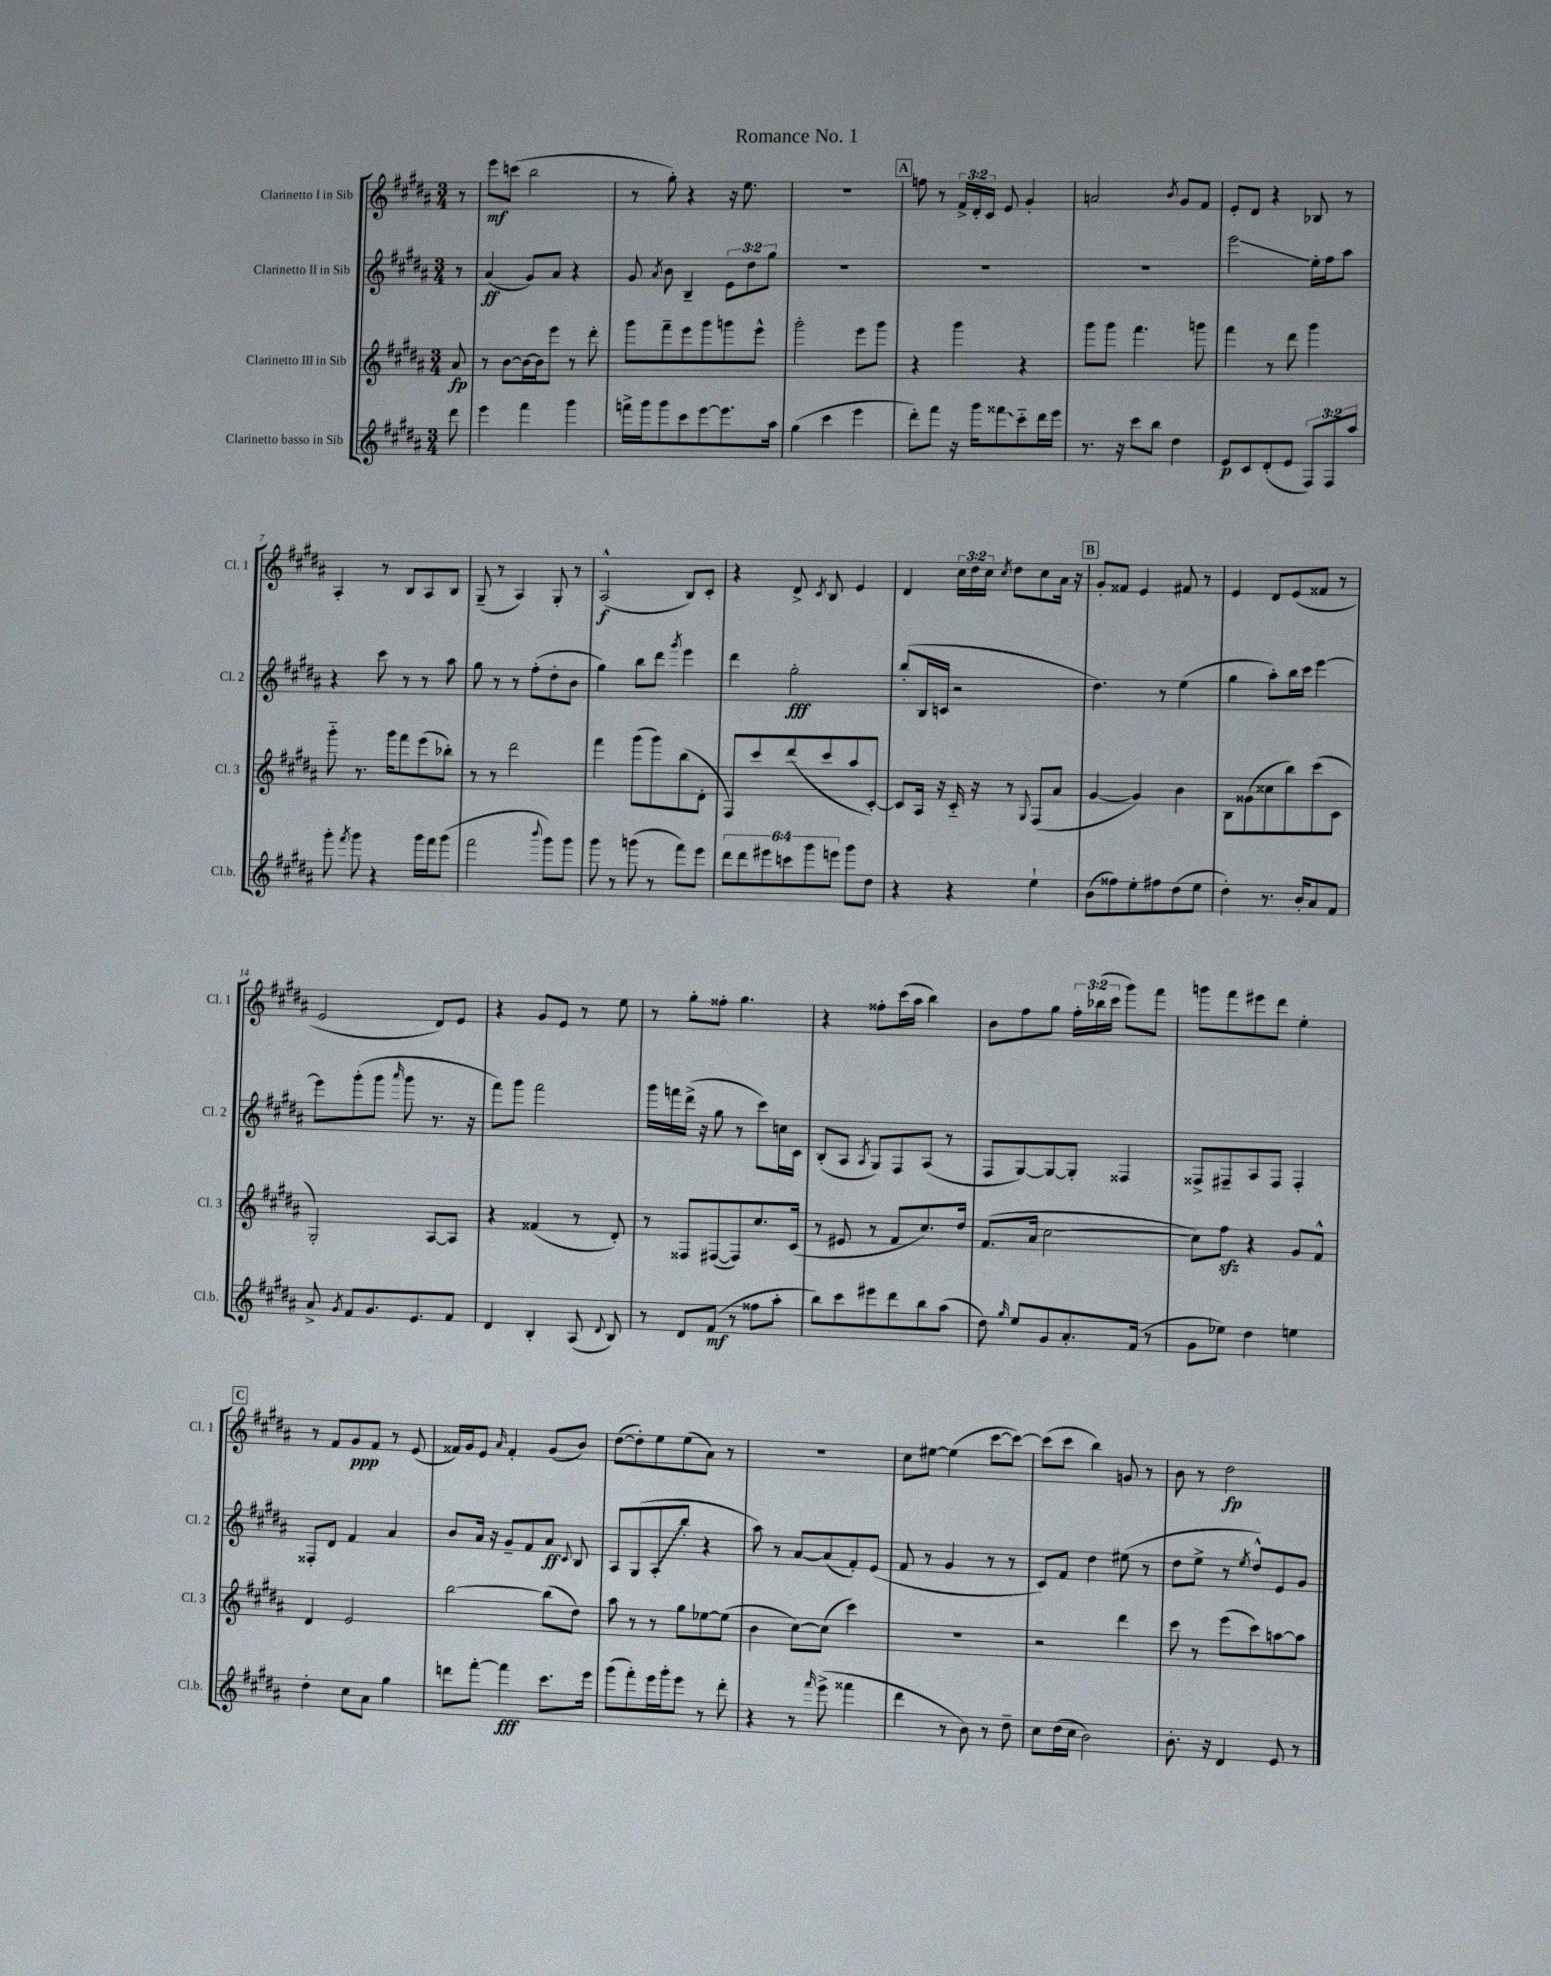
\header { title = "Romance No. 1" }
<<
\new StaffGroup <<
\new Staff = "s0" \with { instrumentName = "Clarinetto I in Sib" shortInstrumentName = "Cl. 1" } {
    \clef treble \key b \major \numericTimeSignature \time 3/4 \override Staff.TupletNumber.text = #tuplet-number::calc-fraction-text \partial 8
    \autoBeamOff r8 |
    e'''8[\mf c'''8]( b''2 |
    r8 gis''8-.) r4 r16 e''8. |
    R2. |
    \mark \markup { \box "A" } f''8 r8 \tuplet 3/2 { fis'16[-> dis'16-. cis'16] } e'8 gis'4-. |
    a'2 \acciaccatura { b'8 } gis'8[ fis'8] |
    e'8[-. dis'8] r4 bes8 r8 |
    ais4-. r8 b8[ ais8 b8] |
    gis8--( r8 ais4) gis8-. r8 |
    ais2-^\f( b8[) cis'8]-. |
    r4 dis'8-> \acciaccatura { cis'8 } b8 e'4 |
    dis'4 \tuplet 3/2 { cis''16[ dis''16 cis''16] } \acciaccatura { cis''8 } dis''8[ cis''8 ais'16] r16 |
    \mark \markup { \box "B" } gis'8[-. fisis'8] e'4 fis'8 r8 |
    e'4 dis'8[ e'8( fisis'8] r8 |
    e'2 dis'8[) e'8] |
    r4 gis'8[ e'8] r8 e''8 |
    r8 gis''8[-. fisis''8]-. gis''4. |
    r4 fisis''8[-. cis'''16( ais''16] b''4) |
    b'8[ fis''8 gis''8] \tuplet 3/2 { fis''16[-. bes''16( cis'''16] } gis'''8[) fis'''8] |
    g'''8[ fis'''8 eis'''8 dis'''8] e''4-. |
    \mark \markup { \box "C" } r8 fis'8[ gis'8\ppp fis'8] r8 e'8( |
    fisis'16[) gis'16 e'8] \grace { ais'16 } fisis'4-. gis'8[( b'8]) |
    dis''8[~( dis''8-.) e''8 e''8( ais'8]) r8 |
    R2. |
    cis''8[ eis''8]~ eis''4( cis'''8[~ cis'''8]~) |
    cis'''8[( cis'''8] b''4) g'8 r8 |
    b'8 r8 dis''2\fp \bar "|." |
}
\new Staff = "s1" \with { instrumentName = "Clarinetto II in Sib" shortInstrumentName = "Cl. 2" } {
    \clef treble \key b \major \numericTimeSignature \time 3/4 \override Staff.TupletNumber.text = #tuplet-number::calc-fraction-text \partial 8
    \autoBeamOff r8 |
    ais'4\ff( gis'8[) ais'8] r4 |
    gis'8 \acciaccatura { ais'8 } b'8 b4-- \tuplet 3/2 { e'8[ dis''8 gis''8] } |
    R2. |
    \mark \markup { \box "A" } R2. |
    R2. |
    e'''2\glissando e''16[-. fis''16 ais''8] |
    r4 cis'''8 r8 r8 ais''8 |
    gis''8 r8 r8 fis''8[-.( dis''8-. b'8] |
    gis''4) b''8[ dis'''8] \acciaccatura { gis'''8 } e'''4 |
    dis'''4 gis''2-.\fff |
    b''8[-.( b16 c'16] r2 |
    \mark \markup { \box "B" } dis''4.) r8 e''4( |
    gis''4 ais''8[-.) b''16 cis'''16] e'''4~ |
    e'''8[ gis'''8-.( gis'''8] \grace { ais'''16 } gis'''8 r8. r16 |
    fis'''8[) gis'''8] fis'''2 |
    gis'''16[ f'''16 dis'''16]->( r16 gis''8 r8 cis'''8[) c''16 cis'16] |
    b8[-.( ais8] \acciaccatura { ais8 } gis8[) fis8 ais8]( r8 |
    fis8[ gis8~) gis8~ gis8]-. fisis4 |
    fisis8[-> fis8-- ais8 fis8] fis4-. |
    \mark \markup { \box "C" } fisis8[-. dis'8] fis'4 ais'4 |
    b'8[ ais'16] r16 gis'8[-- fis'8 ais'8]\ff \appoggiatura { cis'8 } b8 |
    ais8[ gis8( \once \override Glissando.style = #'zigzag ais8-.\glissando b''8]-. r4 |
    ais''8) r8 ais'8[~ ais'8( fis'8-.) e'8]( |
    fis'8 r8 gis'4 r8 r8 |
    cis'8[) fis'8] dis''4 eis''8( r8 |
    dis''8[ e''8]-> r8 \acciaccatura { e''8 } dis''8[-^) e'8 gis'8] \bar "|." |
}
\new Staff = "s2" \with { instrumentName = "Clarinetto III in Sib" shortInstrumentName = "Cl. 3" } {
    \clef treble \key b \major \numericTimeSignature \time 3/4 \partial 8
    \autoBeamOff ais'8\fp |
    r8 b'8[~ b'16~ b'16 e'''8] r8 dis'''8-. |
    gis'''8[ fis'''8-- e'''8 gis'''8 g'''8 e'''8]-^ |
    gis'''2-. e'''8[ gis'''8] |
    \mark \markup { \box "A" } r4 gis'''4 r4 |
    gis'''8[ gis'''8] fis'''4. g'''8 |
    fis'''4 r8 dis'''8 gis'''4 |
    gis'''8-_ r8. gis'''16[ fis'''8 e'''8( bes''8]-.) |
    r8 r8 dis'''2 |
    fis'''4 gis'''8[( gis'''8) b''8( dis'8]-. |
    fis8[) cis'''8 dis'''8( cis'''8 ais''8 cis'8]~-.) |
    cis'8[ ais16] r16 cis'16-_ r16 r8 \appoggiatura { gis8 } fis8[( ais'8] |
    \mark \markup { \box "B" } gis'4~ gis'4) b'4 |
    b8[ gisis'8( cisis''8 b''8) cis'''8( cis'8] |
    gis2-.) ais8[~ ais8] |
    r4 fisis'4( r8 dis'8-.) |
    r8 fisis8[ fis8~( fis8) cis''8. cis'16]( |
    r8 eis'8 r8 fis'8[ cis''8.) dis''16] |
    fis'8.[( ais'16] cis''2~ |
    cis''8[) fis''8]\sfz r4 gis'8[ fis'8]-^ |
    \mark \markup { \box "C" } dis'4 e'2 |
    b''2~ b''8[( dis''8]) |
    ais''8 r8 r8 gis''8[ ees''8~ ees''8]( |
    b'4 cis''8[~) cis''8]( cis'''4) |
    R2. |
    r2 dis'''4 |
    cis'''8 r8 e'''8[( cis'''8) a''8~ a''8] \bar "|." |
}
\new Staff = "s3" \with { instrumentName = "Clarinetto basso in Sib" shortInstrumentName = "Cl.b." } {
    \clef treble \key b \major \numericTimeSignature \time 3/4 \override Staff.TupletNumber.text = #tuplet-number::calc-fraction-text \partial 8
    \autoBeamOff dis'''8 |
    e'''4 fis'''4 gis'''4 |
    f'''16[-> gis'''16 gis'''8 cis'''8 e'''8~ e'''8. ais''16] |
    gis''4( cis'''4 e'''4 |
    \mark \markup { \box "A" } dis'''8[-.) fis'''8] r16 gis'''16[ \once \override Glissando.style = #'zigzag fisis'''8\glissando cis'''8-_ dis'''16 e'''16] |
    r8. r16 cis'''8[ b''8] dis''4 |
    e'8[\p cis'8 dis'8-.( e'8] \tuplet 3/2 { fis8[) fis8 ais''8] } |
    gis'''8-. \acciaccatura { fis'''8 } gis'''8 r4 gis'''16[ fis'''16 gis'''8]( |
    fis'''2 \appoggiatura { b'''8 } gis'''8[) gis'''8] |
    gis'''8 r8 g'''8( r8 fis'''8[) e'''8] |
    \tuplet 6/4 { dis'''8[ dis'''8 eis'''8 c'''8 gis'''8 e'''8] } gis'''8[ dis''8] |
    r4 r4 e''4-! |
    \mark \markup { \box "B" } b'8[( fisis''8) e''8-. fis''8 dis''8( e''8] |
    dis''4-.) r8. b'16[-. ais'8 fis'8] |
    ais'8-> \acciaccatura { gis'8 } fis'8[ gis'8. e'8. fis'8] |
    dis'4 b4-. ais8( \appoggiatura { dis'8 } b8) |
    r8 dis'8[ fis'8]\mf( r8 fisis''8[ ais''8]-. |
    b''8[) cis'''8 eis'''8 dis'''8 b''8 ais''8]( |
    dis''8) \grace { gis''16 } e''8[ gis'8 ais'8.-. fis'16]( r8 |
    gis'8[ ees''8]) dis''4 e''4 |
    \mark \markup { \box "C" } dis''4-. cis''8[ ais'8] gis''4 |
    d'''8[ fis'''8]~-. fis'''4\fff cis'''8.[ e'''16] |
    gis'''8[( fis'''8-.) e'''16 gis'''16-. e'''8] r8 dis'''8-. |
    r4 r8 \grace { fis'''16 } e'''8->( fisis'''4 |
    dis'''4 r8 b'8) r8 dis''8-- |
    cis''8[ dis''16( cis''16] b'2) |
    b'8.-. r16 dis'4 e'8 r8 \bar "|." |
}
>>
>>
